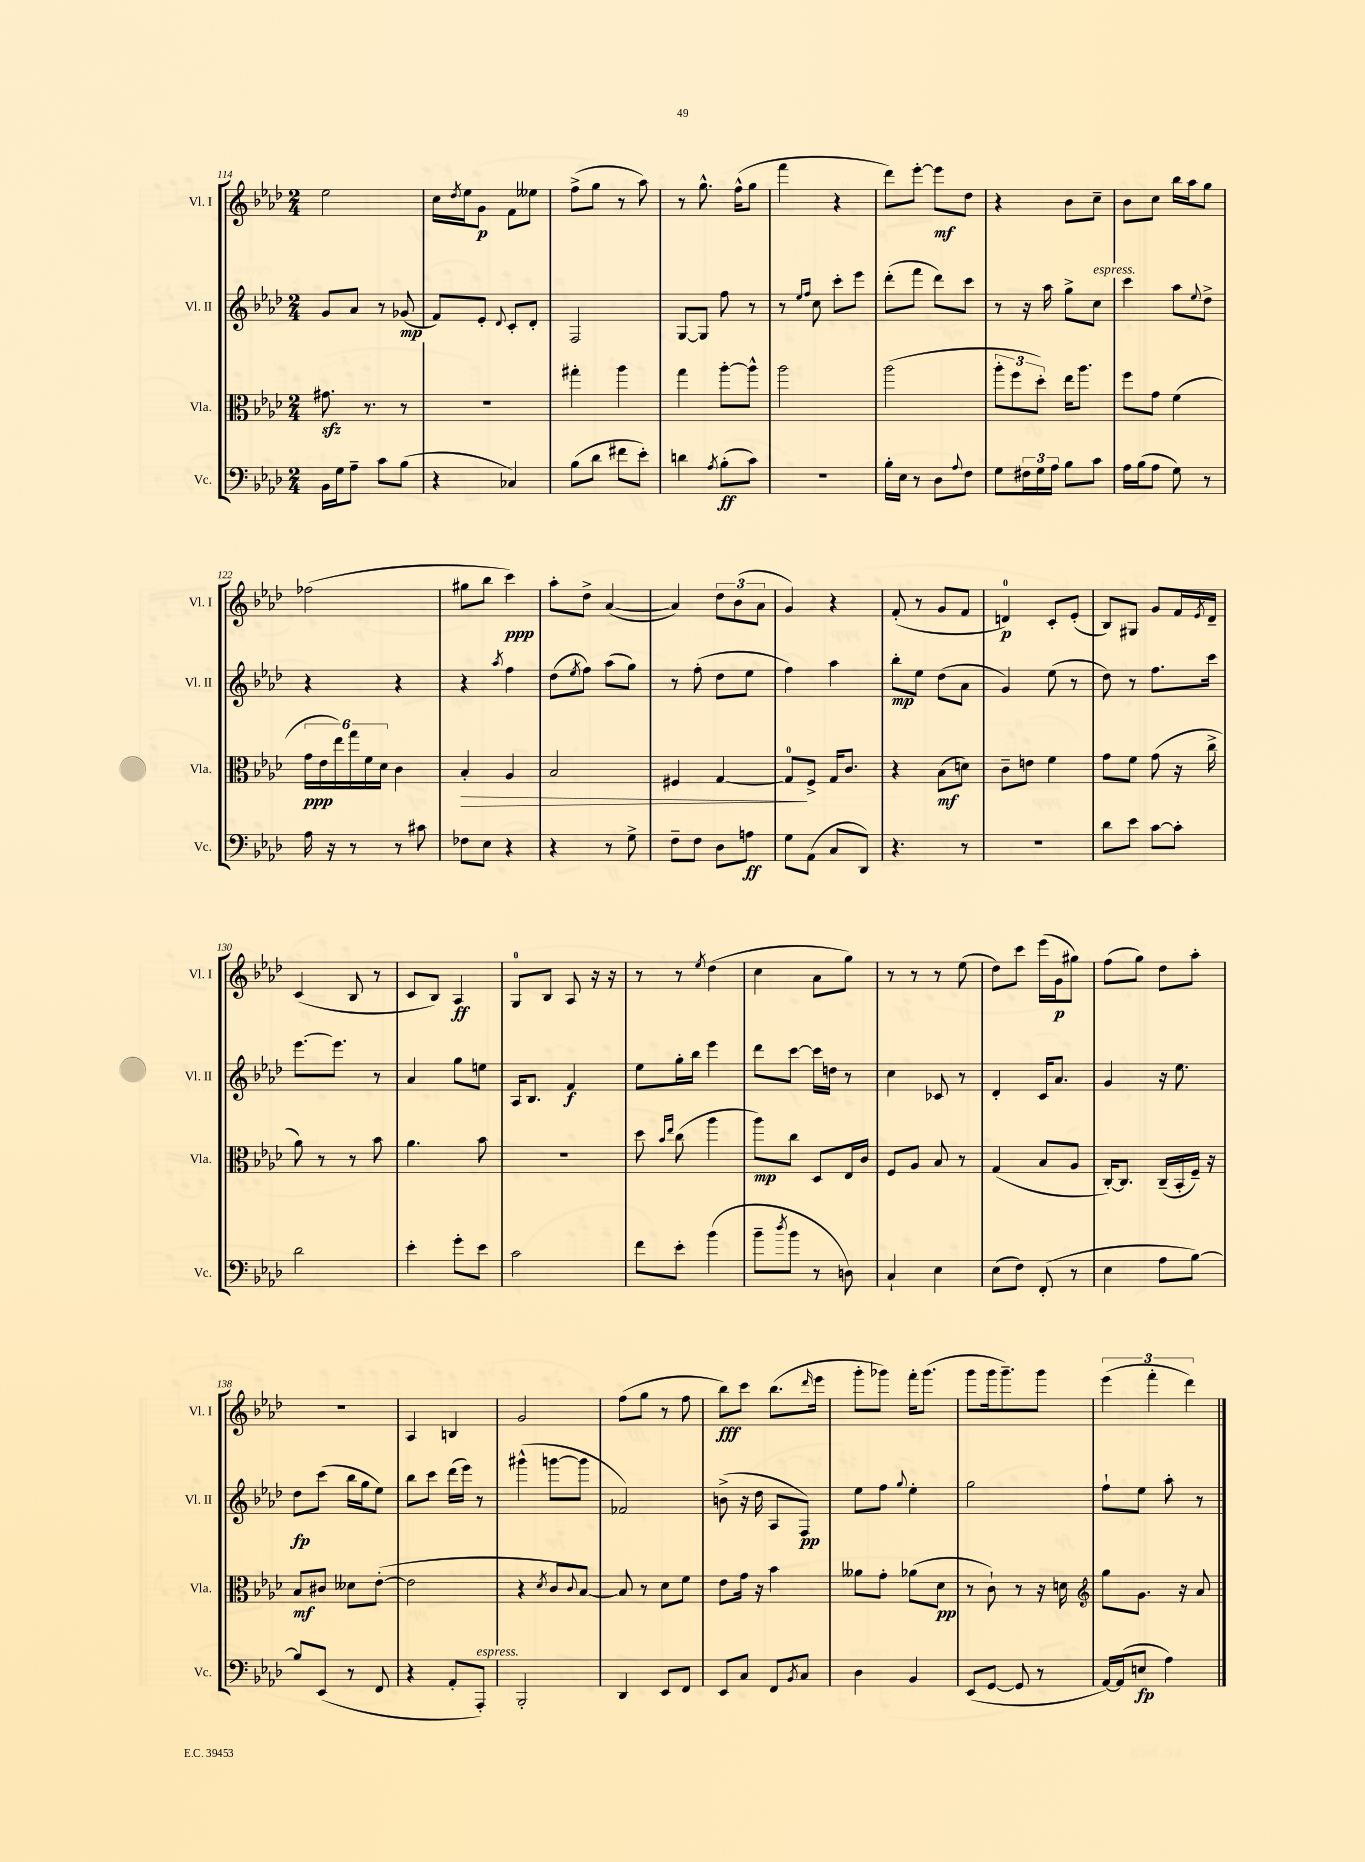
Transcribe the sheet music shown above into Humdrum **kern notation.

**kern	**dynam	**kern	**dynam	**kern	**dynam	**kern	**dynam
*part4	*part4	*part3	*part3	*part2	*part2	*part1	*part1
*staff4	*staff4	*staff3	*staff3	*staff2	*staff2	*staff1	*staff1
*I"Vc.	*	*I"Vla.	*	*I"Vl. II	*	*I"Vl. I	*
*I'Vc.	*	*I'Vla.	*	*I'Vl. II	*	*I'Vl. I	*
*clefF4	*	*clefC3	*	*clefG2	*	*clefG2	*
*k[b-e-a-d-]	*	*k[b-e-a-d-]	*	*k[b-e-a-d-]	*	*k[b-e-a-d-]	*
*M2/4	*	*M2/4	*	*M2/4	*	*M2/4	*
=114	=114	=114	=114	=114	=114	=114	=114
16BB-\LL	.	8.g#Xzz\	.	8g/L	.	2ee-\	.
16G\J	.	.	.	.	.	.	.
8A-~\J	.	.	.	8a-/J	.	.	.
.	.	8.r	.	.	.	.	.
8c\L	.	.	.	8r	.	.	.
(8B-\J	.	8r	.	(8g-X/	mp	.	.
=115	=115	=115	=115	=115	=115	=115	=115
4r	.	2r	.	8f/L)	.	16cc\LL	.
.	.	.	.	.	.	8qdd-/	.
.	.	.	.	.	.	16ee-\J	.
.	.	.	.	8e-'/J	.	8g\J	p
.	.	.	.	8qqd-/	.	.	.
4C-X/)	.	.	.	8c'/L	.	8f\L	.
.	.	.	.	8d-'/J	.	8ee--X\J	.
=116	=116	=116	=116	=116	=116	=116	=116
(8B-\L	.	4gg#X'\	.	2F/	.	(8ff^\L	.
8d-\J	.	.	.	.	.	8gg\J	.
8f#X\L	.	4aa-\	.	.	.	8r	.
8e-'\J)	.	.	.	.	.	8aa-\)	.
=117	=117	=117	=117	=117	=117	=117	=117
4dn\	.	4gg\	.	[8G/L	.	8r	.
.	.	.	.	8G/J]	.	8.gg^^\	.
8qA-/	.	.	.	.	.	.	.
(8B-'\L	ff	[8aa-'\L	.	8ff\	.	.	.
.	.	.	.	.	.	(16ff^^\KL	.
8c\J)	.	8aa-^^\J]	.	8r	.	8gg\J	.
=118	=118	=118	=118	=118	=118	=118	=118
2r	.	2aa-\	.	8r	.	4fff\	.
.	.	.	.	16qqee-/LL	.	.	.
.	.	.	.	16qqff/JJ	.	.	.
.	.	.	.	8cc\	.	.	.
.	.	.	.	8ccc'\L	.	4r	.
.	.	.	.	8eee-\J	.	.	.
=119	=119	=119	=119	=119	=119	=119	=119
16B-'\LL	.	(2aa-\	.	(8ddd-'\L	.	8ddd-\L)	.
16E-\JJ	.	.	.	.	.	.	.
8r	.	.	.	8fff\J	.	[8eee-'\J	.
8D-\L	.	.	.	8ddd-\L)	.	8eee-\L]	mf
8qqA-/	.	.	.	.	.	.	.
8F\J	.	.	.	8ccc\J	.	8dd-\J	.
=120	=120	=120	=120	=120	=120	=120	=120
8G\L	.	12aa-'\L	.	8r	.	4r	.
.	.	12ff\	.	.	.	.	.
24F#X\L	.	.	.	16r	.	.	.
24G\	.	12dd-'\J)	.	.	.	.	.
.	.	.	.	16aa-\	.	.	.
24A-\JJ	.	.	.	.	.	.	.
8B-\L	.	16ee-\KL	.	8gg^\L	.	8b-\L	.
.	.	8.aa-\J	.	.	.	.	.
!	!	!	!	!LO:TX:a:i:t=espress.	!	!	!
8c\J	.	.	.	8cc\J	.	8cc~\J	.
=121	=121	=121	=121	=121	=121	=121	=121
16A-\LL	.	8ff\L	.	4ccc\	.	8b-\L	.
(16B-\J	.	.	.	.	.	.	.
8A-\J	.	8g\J	.	.	.	8cc\J	.
8G\)	.	(4f\	.	8aa-\L	.	16bb-\LL	.
.	.	.	.	.	.	16aa-\J	.
.	.	.	.	8qqee-/	.	.	.
8r	.	.	.	8dd-^\J	.	8gg\J	.
!!LO:LB:g=z
=122	=122	=122	=122	=122	=122	=122	=122
16A-\	.	24g\LL	ppp	4r	.	(2ff-X\	.
.	.	24e-\	.	.	.	.	.
16r	.	.	.	.	.	.	.
.	.	24ee-\)	.	.	.	.	.
8r	.	24gg\	.	.	.	.	.
.	.	24f\	.	.	.	.	.
.	.	24d-\JJ	.	.	.	.	.
8r	.	4c\	.	4r	.	.	.
8c#X\	.	.	.	.	.	.	.
=123	=123	=123	=123	=123	=123	=123	=123
!	!	!	!LO:HP:b	!	!	!	!
8F-X\L	.	4B-'/	>	4r	.	8gg#X\L	.
8E-\J	.	.	.	.	.	8bb-\J	.
.	.	.	.	8qaa-/	.	.	.
4r	.	4A-/	.	4ff\	.	4ccc\)	ppp
=124	=124	=124	=124	=124	=124	=124	=124
4r	.	2B-/	.	(8dd-\L	.	8aa-'\L	.
.	.	.	.	8qee-/	.	.	.
.	.	.	.	8ff\J)	.	8dd-^\J	.
8r	.	.	.	(8aa-\L	.	([4a-/	.
8G^\	.	.	.	8gg\J)	.	.	.
=125	=125	=125	=125	=125	=125	=125	=125
8F~\L	.	4F#X/	.	8r	.	4a-/])	.
8F\J	.	.	.	(8ff'\	.	.	.
8D-\L	.	[4G/	.	8dd-\L	.	12dd-\L	.
.	.	.	.	.	.	(12b-\	.
8An\J	ff	.	.	8ee-\J	.	.	.
.	.	.	.	.	.	12a-\J	.
=126	=126	=126	=126	=126	=126	=126	=126
8G\L	.	8G/L]	.	4ff\)	.	4g/)	.
(8AA-\J	.	8F^/J	]	.	.	.	.
8C/L	.	16G/KL	.	4aa-\	.	4r	.
.	.	8.c/J	.	.	.	.	.
8DD-/J)	.	.	.	.	.	.	.
=127	=127	=127	=127	=127	=127	=127	=127
4.r	.	4r	.	8bb-'\L	mp	(8f'/	.
.	.	.	.	8ee-\J	.	8r	.
.	.	(8B-\L	mf	(8dd-\L	.	8g/L	.
8r	.	8dn\J)	.	8a-\J	.	8f/J	.
=128	=128	=128	=128	=128	=128	=128	=128
2r	.	8c~\L	.	4g/)	.	4dn/)	p
.	.	8en\J	.	.	.	.	.
.	.	4f\	.	(8ee-\	.	8c'/L	.
.	.	.	.	8r	.	(8e-'/J	.
=129	=129	=129	=129	=129	=129	=129	=129
8d-\L	.	8g\L	.	8dd-\)	.	8B-/L)	.
8e-\J	.	8f\J	.	8r	.	8G#X/J	.
[8c\L	.	(8g\	.	8.ff\L	.	8g/L	.
8c'\J]	.	16r	.	.	.	16f/L	.
.	.	.	.	.	.	8qe-/	.
.	.	16cc^\	.	16ccc\Jk	.	16d-~/JJ	.
!!LO:LB:g=z
=130	=130	=130	=130	=130	=130	=130	=130
2d-\	.	8a-\)	.	[8.eee-\L	.	(4c/	.
.	.	8r	.	.	.	.	.
.	.	.	.	8.eee-\J]	.	.	.
.	.	8r	.	.	.	8B-/	.
.	.	8b-\	.	8r	.	8r	.
=131	=131	=131	=131	=131	=131	=131	=131
4e-'\	.	4.a-\	.	4a-/	.	8c/L	.
.	.	.	.	.	.	8B-/J)	.
8g'\L	.	.	.	8gg\L	.	4A-/	ff
8e-\J	.	8b-\	.	8een\J	.	.	.
=132	=132	=132	=132	=132	=132	=132	=132
2c\	.	2r	.	16A-/KL	.	8G/L	.
.	.	.	.	8.B-/J	.	.	.
.	.	.	.	.	.	8B-/J	.
.	.	.	.	4f/	f	8A-/	.
.	.	.	.	.	.	16r	.
.	.	.	.	.	.	16r	.
=133	=133	=133	=133	=133	=133	=133	=133
8f\L	.	8dd-\	.	8ee-\L	.	8r	.
.	.	16qqb-/LL	.	.	.	.	.
.	.	16qqee-/JJ	.	.	.	.	.
8e-'\J	.	(8cc\	.	16gg'\L	.	8r	.
.	.	.	.	16bb-\JJ	.	.	.
.	.	.	.	.	.	8qee-/	.
(4b-\	.	4aa-\	.	4eee-\	.	(4dd-\	.
=134	=134	=134	=134	=134	=134	=134	=134
8b-~\L	.	8aa-\L)	mp	8ddd-\L	.	4cc\	.
8qdd-/	.	.	.	.	.	.	.
8b-\J	.	8cc\J	.	[8ccc\J	.	.	.
8r	.	8D-/L	.	16ccc\LL]	.	8a-\L	.
.	.	.	.	16ddn\JJ	.	.	.
8Dn\)	.	16E-/L	.	8r	.	8gg\J)	.
.	.	16c/JJ	.	.	.	.	.
=135	=135	=135	=135	=135	=135	=135	=135
4C`/	.	8F/L	.	4cc\	.	8r	.
.	.	8A-/J	.	.	.	8r	.
4E-\	.	8B-/	.	8c-X/	.	8r	.
.	.	8r	.	8r	.	(8ee-\	.
=136	=136	=136	=136	=136	=136	=136	=136
(8E-\L	.	(4G/	.	4d-'/	.	8dd-\L)	.
8F\J)	.	.	.	.	.	8ccc\J	.
(8FF'/	.	8B-/L	.	16c/KL	.	(16eee-\LL	.
.	.	.	.	8.a-/J	.	16g\J	p
8r	.	8A-/J	.	.	.	8gg#X\J)	.
=137	=137	=137	=137	=137	=137	=137	=137
4E-\	.	[16C'/KL)	.	4g/	.	(8ff\L	.
.	.	8.C/J]	.	.	.	.	.
.	.	.	.	.	.	8gg\J)	.
8A-\L	.	(16C~/LL	.	16r	.	8dd-\L	.
.	.	16BB-'/	.	8.ee-\	.	.	.
[8B-\J)	.	16F~/JJ)	.	.	.	8aa-'\J	.
.	.	16r	.	.	.	.	.
!!LO:LB:g=z
=138	=138	=138	=138	=138	=138	=138	=138
8B-/L]	.	8B-/L	mf	8dd-\L	fp	2r	.
(8EE-/J	.	8c#X/J	.	(8ccc\J	.	.	.
8r	.	8d--X\L	.	16bb-\LL	.	.	.
.	.	.	.	16gg\J	.	.	.
8FF/	.	([8e-'\J	.	8ee-\J)	.	.	.
=139	=139	=139	=139	=139	=139	=139	=139
4r	.	2e-\]	.	8bb-\L	.	4A-/	.
.	.	.	.	8ccc\J	.	.	.
8AA-'/L	.	.	.	(16ddd-\LL	.	4Bn/	.
.	.	.	.	16eee-\JJ)	.	.	.
!LO:TX:a:i:t=espress.	!	!	!	!	!	!	!
8AAA-'/J)	.	.	.	8r	.	.	.
=140	=140	=140	=140	=140	=140	=140	=140
2BBB-'/	.	4r	.	(4ggg#X^^\	.	2g/	.
.	.	8qd-/	.	.	.	.	.
.	.	8c/L	.	[8gggn\L	.	.	.
.	.	8qqc/	.	.	.	.	.
.	.	[8B-/J)	.	8ggg\J]	.	.	.
=141	=141	=141	=141	=141	=141	=141	=141
4DD-/	.	8B-/]	.	2f-X/)	.	(8ff\L	.
.	.	8r	.	.	.	8gg\J	.
8EE-/L	.	8d-\L	.	.	.	8r	.
8FF/J	.	8f\J	.	.	.	8ff\	.
=142	=142	=142	=142	=142	=142	=142	=142
8EE-/L	.	8e-\L	.	(8bn^\	.	8bb-\L)	fff
8C/J	.	16g\Jk	.	16r	.	8ccc\J	.
.	.	16r	.	16dd-\	.	.	.
8FF/L	.	4b-\	.	8A-/L	.	(8.bb-\L	.
8qBB-/	.	.	.	.	.	.	.
8C/J	.	.	.	8F/J)	pp	.	.
.	.	.	.	.	.	16qqddd-/	.
.	.	.	.	.	.	16eee-\Jk	.
=143	=143	=143	=143	=143	=143	=143	=143
4D-\	.	8a--X\L	.	8ee-\L	.	8ggg'\L	.
.	.	8g'\J	.	8ff\J	.	8ggg-X\J)	.
.	.	.	.	8qqgg/	.	.	.
4BB-/	.	(8a-X\L	.	4ee-'\	.	16fff'\KL	.
.	.	.	.	.	.	(8.ggg-\J	.
.	.	8d-\J	pp	.	.	.	.
=144	=144	=144	=144	=144	=144	=144	=144
(8EE-/L	.	8r	.	2gg\	.	8ggg\L	.
[8GG/J	.	8c`\)	.	.	.	16ggg\k	.
.	.	.	.	.	.	8.ggg~\)	.
8GG/]	.	8r	.	.	.	.	.
8r	.	16r	.	.	.	8ggg\J	.
.	.	16dn\	.	.	.	.	.
=145	=145	=145	=145	=145	=145	=145	=145
*	*	*clefG2	*	*	*	*	*
[16AA-/LL)	.	8gg\L	.	8ff`\L	.	(6eee-\	.
(16AA-/J]	.	.	.	.	.	.	.
8En/J	fp	8.g\J	.	8ee-\J	.	.	.
.	.	.	.	.	.	6fff'\	.
4A-\)	.	.	.	8aa-'\	.	.	.
.	.	16r	.	.	.	.	.
.	.	.	.	.	.	6ddd-\)	.
.	.	8a-/	.	8r	.	.	.
==	==	==	==	==	==	==	==
*-	*-	*-	*-	*-	*-	*-	*-
